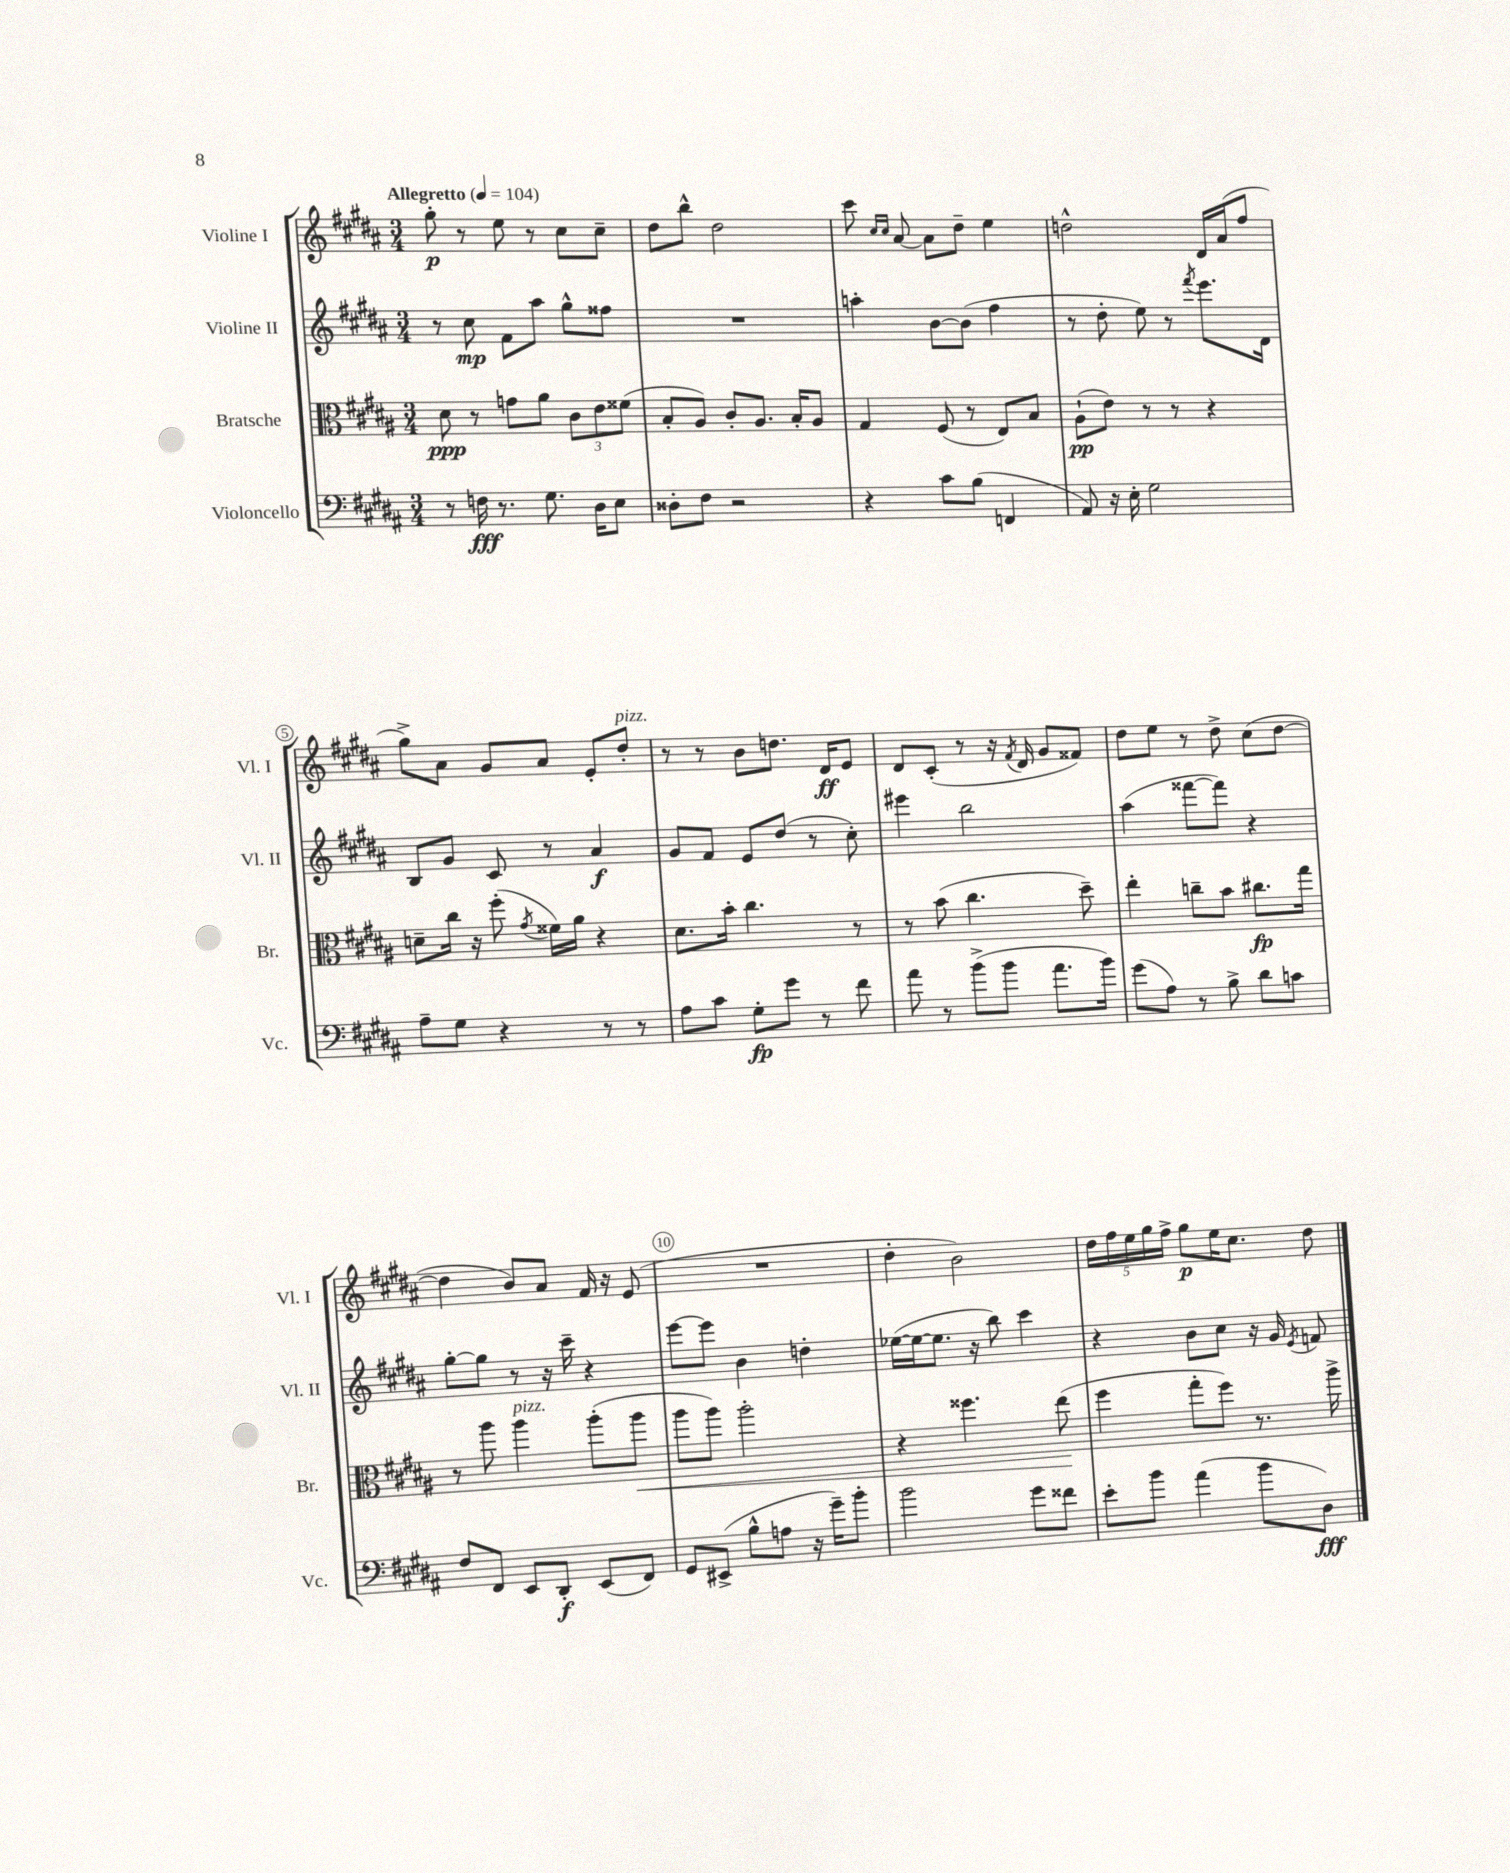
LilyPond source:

<<
\new StaffGroup <<
\new Staff = "s0" \with { instrumentName = "Violine I" shortInstrumentName = "Vl. I" } {
    \clef treble \key b \major \numericTimeSignature \time 3/4 \tempo "Allegretto" 4 = 104
    \autoBeamOff gis''8-.\p r8 e''8 r8 cis''8[ cis''8]-- |
    dis''8[ b''8]-^ dis''2 |
    cis'''8 \grace { cis''16[ cis''16] } ais'8~ ais'8[ dis''8]-- e''4 |
    d''2-^ dis'16[ ais'16( fis''8] |
    gis''8[->) ais'8] gis'8[ ais'8] e'8[-. dis''8]-.^\markup { \italic "pizz." } |
    r8 r8 b'8[ d''8.] dis'16[\ff e'8] |
    dis'8[ cis'8]-.( r8 r16 \acciaccatura { fis'8 } dis'16 gis'8[ fisis'8]) |
    dis''8[ e''8] r8 dis''8-> cis''8[( dis''8]~ |
    dis''4 b'8[) ais'8] fis'16 r16 e'8( |
    R2. |
    dis''4-. b'2) |
    \tuplet 5/4 { dis''16[ fis''16 e''16 gis''16 fis''16]-> } gis''8[\p e''16 cis''8.] dis''8 \bar "|." |
}
\new Staff = "s1" \with { instrumentName = "Violine II" shortInstrumentName = "Vl. II" } {
    \clef treble \key b \major \numericTimeSignature \time 3/4
    \autoBeamOff r8 cis''8\mp fis'8[ ais''8] gis''8[-^ fisis''8] |
    R2. |
    a''4-. b'8[~ b'8]( fis''4 |
    r8 dis''8-. e''8) r8 \acciaccatura { fis'''8 } e'''8.[ dis'16] |
    b8[ gis'8] cis'8 r8 ais'4\f |
    gis'8[ fis'8] e'8[ dis''8]( r8 cis''8-.) |
    eis'''4 b''2 |
    ais''4( fisis'''8[~ fisis'''8]) r4 |
    gis''8[~-. gis''8] r8 r16 cis'''16-- r4 |
    e'''8[~ e'''8] b'4 d''4-. |
    ees''16[~( ees''16~ ees''8.] r16 b''8) cis'''4 |
    r4 b'8[ cis''8] r16 gis'16 \acciaccatura { e'8 } f'8 \bar "|." |
}
\new Staff = "s2" \with { instrumentName = "Bratsche" shortInstrumentName = "Br." } {
    \clef alto \key b \major \numericTimeSignature \time 3/4
    \autoBeamOff dis'8\ppp r8 g'8[ ais'8] \tuplet 3/2 { cis'8[ e'8 fisis'8]( } |
    b8[-. ais8]) cis'8[-. ais8.] b16[-. ais8] |
    gis4 fis8( r8 e8[) b8] |
    ais8[-!\pp( e'8]) r8 r8 r4 |
    d'8[-- cis''16] r16 fis''8-.( \acciaccatura { gis'8 } fisis'16[) ais'16] r4 |
    dis'8.[ b'16]-. cis''4. r8 |
    r8 b'8( cis''4. dis''8--) |
    e''4-. c''8[-- b'8] cis''8.[\fp gis''16] |
    r8 ais''8 ais''4^\markup { \italic "pizz." } ais''8[-.( ais''8]\< |
    ais''8[ ais''8]) ais''2-. |
    r4 fisis''4. e''8\!( |
    fis''4 gis''8[-. fis''8]) r8. ais''16-> \bar "|." |
}
\new Staff = "s3" \with { instrumentName = "Violoncello" shortInstrumentName = "Vc." } {
    \clef bass \key b \major \numericTimeSignature \time 3/4
    \autoBeamOff r8 f16\fff r8. gis8. dis16[ e8] |
    disis8[-. fis8] r2 |
    r4 cis'8[ b8]( f,4 |
    ais,8) r16 e16-. gis2 |
    ais8[-- gis8] r4 r8 r8 |
    ais8[ cis'8] gis8[-.\fp gis'8] r8 fis'8 |
    ais'8 r8 b'8[->( b'8] ais'8.[ b'16]) |
    gis'8[( ais8]) r8 b8-> dis'8[ c'8] |
    fis8[ fis,8] e,8[ dis,8]-.\f e,8[( fis,8]) |
    gis,8[ eis,8]->( b8[-^ a8] r16 gis'16[--) b'8]-. |
    b'2 gis'8[ fisis'8] |
    e'8[-. b'8] ais'4( b'8[ dis8]\fff) \bar "|." |
}
>>
>>
\layout { \context { \Score \override BarNumber.break-visibility = ##(#f #t #t) barNumberVisibility = #(every-nth-bar-number-visible 5) \override BarNumber.stencil = #(make-stencil-circler 0.1 0.3 ly:text-interface::print) } }
